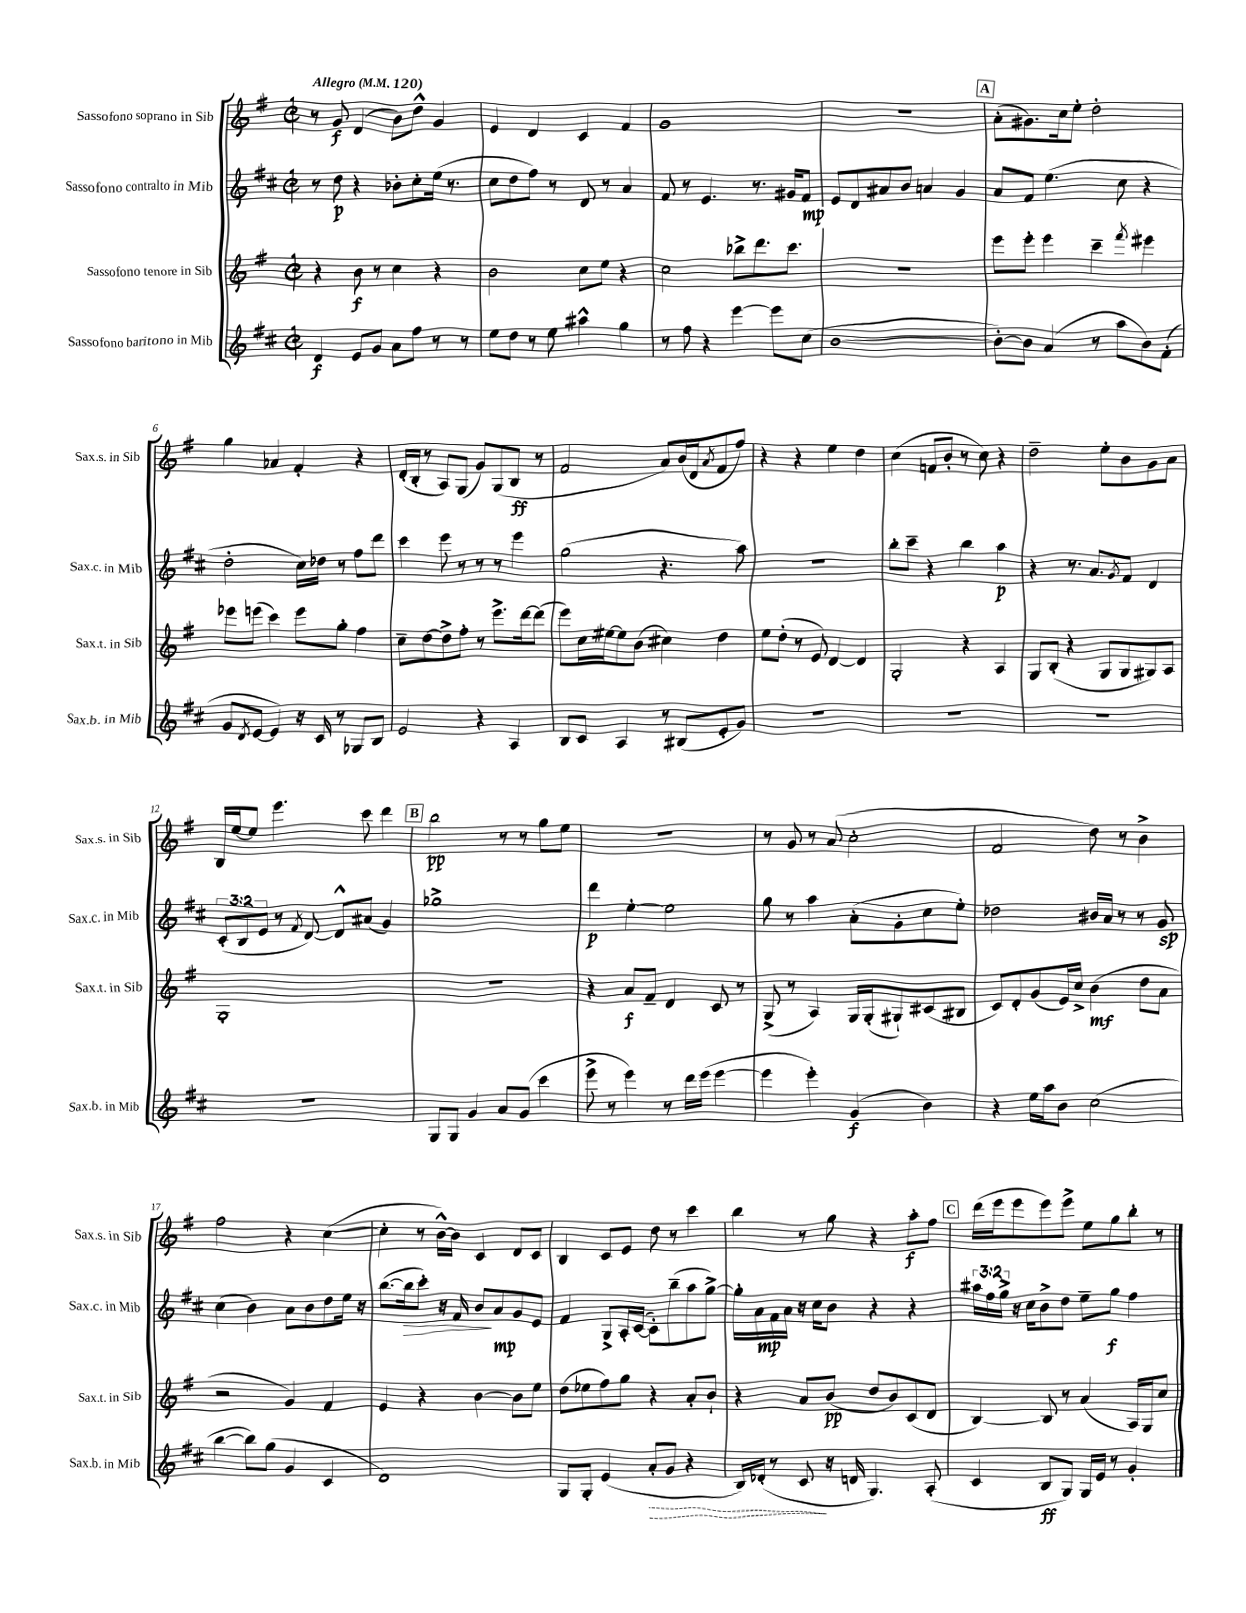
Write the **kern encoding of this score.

**kern	**kern	**kern	**kern
*staff4	*staff3	*staff2	*staff1
*clefG2	*clefG2	*clefG2	*clefG2
*k[f#c#]	*k[f#]	*k[f#c#]	*k[f#]
*M2/2	*M2/2	*M2/2	*M2/2
*met(c|)	*met(c|)	*met(c|)	*met(c|)
*MM120	*MM120	*MM120	*MM120
4d	4r	8r	8r
.	.	8dd	8g
8e	8b	4r	(4d
8g	8r	.	.
8a	4cc	8b-'	8b)
8ff#	.	8cc#'	8dd^^
8r	4r	(16ee	4g
.	.	8.r	.
8r	.	.	.
=	=	=	=
8ee	2b	8cc#	4e
8dd	.	8dd	.
8r	.	8ff#)	4d
8ee	.	8r	.
4aa#^^	8cc	8d	4c
.	8ee	8r	.
4gg	4r	4a	4f#
=	=	=	=
8r	2cc	8f#	1g
8ff#	.	8r	.
4r	.	4.e	.
[4eee	8bb-^	.	.
.	8.ddd	8.r	.
8eee]	.	.	.
.	8.ccc	16g#	.
(8cc#	.	8f#	.
=	=	=	=
[1b	1r	8e	1r
.	.	8d	.
.	.	8a#	.
.	.	8b	.
.	.	4a	.
.	.	4g	.
=	=	=	=
8b'_)	8eee	8a	(8a'
8b]	8eee'	8f#	8.g#)
(4a	4eee	(4.ee	.
.	.	.	16cc
.	.	.	8ee'
8r	4ccc~	.	2dd'
8aa	.	8cc#	.
.	8qfff#	.	.
8b)	4eee#	4r	.
(8f#'	.	.	.
=	=	=	=
8g	8eee-	2dd'	4gg
8qd	.	.	.
[8e	(8eee	.	.
4e])	4ccc)	.	4a-
16r	8eee	16cc#)	4f#'
16c#	.	16dd-	.
8r	8gg'	8r	.
8G-	4ff#	8ff#	4r
8B	.	8ddd	.
=	=	=	=
2e	8cc~	4ccc#	(16d'
.	.	.	16B'
.	[8dd	.	8r
.	8dd^]	8eee	8A)
.	8ff#'	8r	(8G
4r	8r	8r	8g)
.	8.eee^	8r	(8G
4A	.	4eee	8B
.	[16ddd	.	.
.	(8ddd]	.	8r
=	=	=	=
8B	8eee)	(2gg	2f#
8c#	16cc	.	.
.	[16ee#	.	.
4A	8ee#]	.	.
.	(8b	.	.
8r	4cc#)	4.r	8a)
(8B#	.	.	(16b
.	.	.	16d
.	.	.	8qa
8e'	4dd	.	8f#
8g)	.	8aa)	8ff#)
=	=	=	=
1r	8ee	1r	4r
.	(8dd'	.	.
.	8r	.	4r
.	8e)	.	.
.	[4d	.	4ee
.	4d]	.	4dd
=	=	=	=
1r	2G'	8bb'	(4cc
.	.	8ccc#~	.
.	.	4r	8f
.	.	.	8b'
.	4r	4bb	8r
.	.	.	8cc)
.	4A	4aa	4r
=	=	=	=
1r	8G	4r	2dd~
.	(8B'	.	.
.	4r	8.r	.
.	.	8.a	.
.	8G	.	8ee'
.	.	8qg	.
.	8G	8f#	8b
.	8G#)	4d	8g
.	8A	.	8a
=	=	=	=
1r	1G'	(12c#'	16B
.	.	.	[16ee
.	.	12B	.
.	.	.	8ee]
.	.	12e	.
.	.	8r	4.eee
.	.	8qf#	.
.	.	[8d)	.
.	.	8d^^]	.
.	.	(8a#	8ccc
.	.	4g)	4ddd
=	=	=	=
8G	1r	1gg-^	2bb
8G	.	.	.
4g	.	.	.
8a	.	.	8r
(8g	.	.	8r
4ccc#	.	.	8gg
.	.	.	8ee
=	=	=	=
8eee^	4r	4ddd	1r
8r	.	.	.
4eee)	8a	[4ee'	.
.	8f#~	.	.
8r	4d	2ee]	.
16ddd	.	.	.
(16eee	.	.	.
[4eee	8c	.	.
.	8r	.	.
=	=	=	=
4eee]	(8G^	8gg	8r
.	8r	8r	8g
4eee')	4A)	4aa	8r
.	.	.	(8a
(4g	16G	(8a'	2cc'
.	(16G'	.	.
.	8G#`)	8g'	.
4b)	(8c#	8cc#	.
.	8B#	8ee')	.
=	=	=	=
4r	8c)	2dd-	2f#
.	8d'	.	.
16ee	(8g	.	.
16aa	.	.	.
8b	16e)	.	.
.	16cc^	.	.
(2cc#	(4b	16b#	8dd)
.	.	16a	.
.	.	8r	8r
.	8dd	8r	4b^
.	8a	8g	.
=	=	=	=
[4bb	2r	(4cc#	2ff#
8bb])	.	4b)	.
(8gg	.	.	.
4g	4g)	8a	4r
.	.	8b	.
4c#	4f#	8dd	([4cc
.	.	16ee	.
.	.	16r	.
=	=	=	=
1d)	4e	([8.bb	4cc']
.	.	16bb]	.
.	4r	8ccc#')	8r
.	.	16r	[16b^^)
.	.	16f#	16b]
.	[4b	8b	4c
.	.	8a	.
.	8b]	8g	8d
.	8ee	8e	8c
=	=	=	=
8G	(8dd	4f#	4B
8G'	8ee-	.	.
(4e	8ff#)	8G^	8c
.	8gg	16A'	8e
.	.	([16c#	.
8a'	4r	8c#'])	8dd
8g	.	(8bb~	8r
4r	8a'	8aa	4ccc
.	8b`	[8gg^)	.
=	=	=	=
16B)	4r	16gg']	4bb
(16d-'	.	16a	.
8r	.	16f#	.
.	.	16a	.
8c#	8a	16r	8r
.	.	16cc#	.
16r	(8b	8b	8gg
16d	.	.	.
4.G)	8dd	4r	4r
.	8b)	.	.
.	(8c	4r	8aa'
(8A'	8d	.	8ff#
=	=	=	=
4c#	[4B)	24aa#	(16ddd
.	.	24ff#	.
.	.	.	16eee
.	.	24gg^	.
.	.	16r	8eee
.	.	16cc#	.
8B	8B]	8b^	8eee)
8G)	8r	8dd	8eee^
16G	(4a	8ee~	8ee
16e	.	.	.
8r	.	8gg	8gg
4g'	16A)	4ff#	8bb'
.	16G	.	.
.	8cc	.	8r
==	==	==	==
*-	*-	*-	*-
